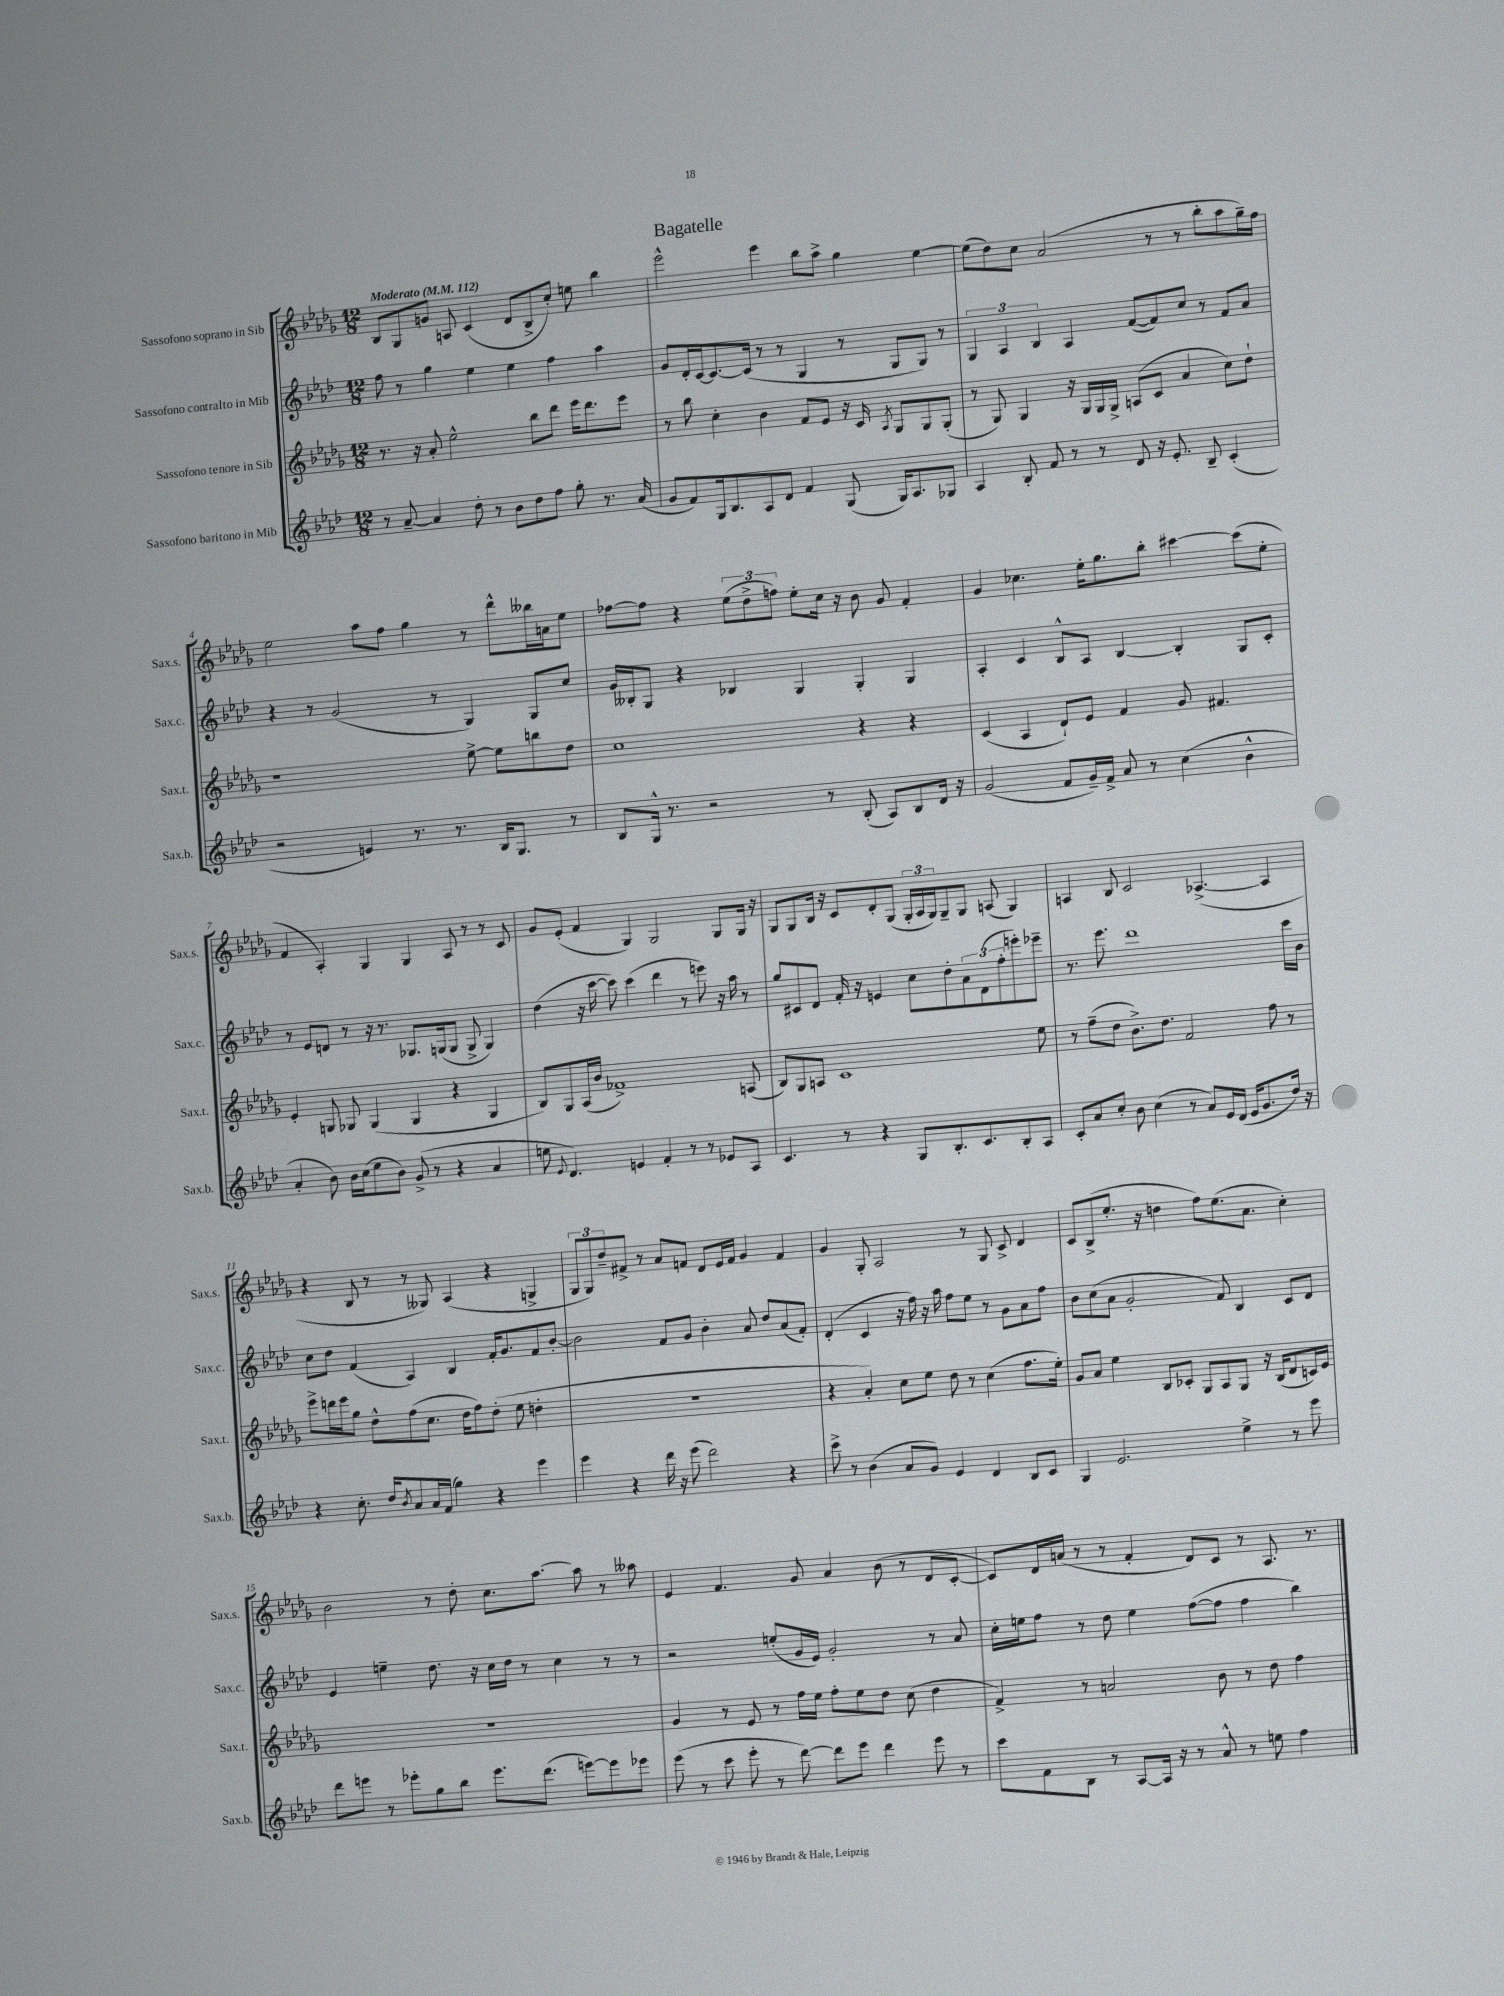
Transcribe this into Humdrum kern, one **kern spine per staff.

**kern	**kern	**kern	**kern
*staff4	*staff3	*staff2	*staff1
*clefG2	*clefG2	*clefG2	*clefG2
*k[b-e-a-d-]	*k[b-e-a-d-g-]	*k[b-e-a-d-]	*k[b-e-a-d-g-]
*M12/8	*M12/8	*M12/8	*M12/8
*MM112	*MM112	*MM112	*MM112
8r	8.r	8ff	8B-
[8a-~	.	8r	8G-
.	16r	.	.
4a-]	8a-'	4gg	8g
.	2ee-^^	.	8A
8dd-'	.	4ee-	(4c
8r	.	.	.
8b-	.	4ee-	8d-
8dd-	8bb-	.	8B-^
8ff	8ddd-	4ff	8cc')
8gg'	16eee-	.	8ee
.	8.ddd-	.	.
8.r	.	4aa-	4bb-
.	8eee-	.	.
(16a-	.	.	.
=	=	=	=
8g	8r	8g	2eee-^^
8f)	8bb-	16d-'	.
.	.	[16c	.
16G	4cc'	8.c_	.
8.B-	.	.	.
.	.	(16c]	.
8A-	4b-	8r	4eee-
8d-	.	8r	.
4f	8f	4G	8bb-
.	8e-	.	8aa-^
(8G	16r	8r	4gg-
.	16c	.	.
.	8qA-	.	.
16G)	8G-	8G	.
8.A-	.	.	.
.	8G-	8G)	[4ee-
8G-	(8G-'	8r	.
=	=	=	=
4A-	8r	6G	(8ee-]
.	8G-)	.	8dd-)
.	.	6A-	.
8B-'	4G-	.	8cc
.	.	6B-	.
8f	.	.	(2a-
8r	16r	4A-	.
.	16G-	.	.
8r	16G-	.	.
.	16G-^	.	.
8d-	(8A	([8f	.
16r	8c	8f])	8r
8.e-'	.	.	.
.	4a-	8cc	8r
8B-~	.	8r	8bb-'
(4c'	8cc)	8f	8aa-
.	8dd-`	8a-	16gg-~)
.	.	.	16ff
=	=	=	=
2r	1r	4r	2ee-
.	.	8r	.
.	.	(2g	.
4e)	.	.	8aa-
.	.	.	8ff
8.r	.	.	4gg-
.	.	8r	.
8.r	.	.	.
.	[8ee-^	4G)	8r
16B-	8ee-]	.	8ddd-^^
8.G	.	.	.
.	8bb	8G	16bb--
.	.	.	16a
8r	8dd-	8cc	8ee-
=	=	=	=
8B-	1cc	16g	[8ff-
.	.	16B--'	.
16G^^	.	8G	8ff-]
8.r	.	.	.
.	.	4r	4r
2r	.	.	.
.	.	4B-	(12ee-
.	.	.	12dd-^
.	.	.	12ff)
.	.	4G	8ee-'
8r	.	.	16cc
.	.	.	16r
(8B-'	4r	4G'	8b-
8A-)	.	.	8g-
8B-	4r	4G	4f'
16d-	.	.	.
16r	.	.	.
=	=	=	=
(2g	(4c	4A-'	4g-
.	4A-	4c	4.cc-
8f	8d-`)	8B-^^	.
16g~)	8e-	8A-	16ee-'
16f^	.	.	8.gg-
8a-	4f	[4B-	.
8r	.	.	8bb-'
(4cc	8g-	4B-']	[4ccc#
.	4.f#	.	.
4b-^^	.	8G	(8ccc#]
.	.	8c'	8ee-'
=	=	=	=
4a-'	4e-'	8r	4f
.	.	8e-	.
8b-)	8G	8d	4A-')
16b-	8G-	8r	.
(16cc	.	.	.
8ee-	(4G-	16r	4G-
.	.	8.r	.
8b-)	.	.	.
(8g^	4G-	8.G-	4G-
8r	.	.	.
.	.	(16G	.
4r	4r	8G	8A-
.	.	8G^	8r
4a-	4G-	4G)	8r
.	.	.	8c
=	=	=	=
8ee	8B-)	(4dd-	8g-
8qqe-	.	.	.
4.d-)	8G-	.	(8e-'
.	(16A-	16r	4f
.	16b-	[16ccc	.
.	1f-^)	8ccc])	.
4e	.	(4ccc	4G-)
4f'	.	4ddd-	2G-
8r	.	8r	.
8r	.	8eee)	.
8e-	.	16r	8G-
.	.	16aa-	.
8A-	(8A	8r	16G-
.	.	.	16r
=	=	=	=
4.c	8B-)	8gg	8G-
.	8G-	8c#	8G-
.	8A	8d-	16B-
.	.	.	16r
8r	1c	16f'	8c
.	.	16r	.
4r	.	4e	8d-'
.	.	.	(8G-
8G	.	8cc	24G-'
.	.	.	24A-
.	.	.	24G-)
8.B-'	.	8dd-'	8G-~
.	.	12a-	8G-
8.c	.	.	.
.	.	(12d-	.
.	.	.	(8A
.	.	12ff'	.
8B-'	.	8eee')	4G-)
8A-	8ee-	8eee-~	.
=	=	=	=
8c'	8r	8.r	4A
8a-	(8ff~	.	.
.	.	8.eee-	.
8cc'	8dd-	.	8B-
8b-	8.b-^)	1ddd-	2c
(4cc	.	.	.
.	8.dd-	.	.
8r	2f	.	.
8a-)	.	.	([4.A-^
16e-	.	.	.
(16d-	.	.	.
16e-	.	.	.
8.g	.	.	.
.	8ff	.	4A-]
16dd-)	8r	16ccc	.
16r	.	16b-	.
=	=	=	=
4r	8eee-^	8cc	4r
.	16ddd	8dd-	.
.	16eee-	.	.
8.cc'	8gg-	(4f	8B-
.	8dd-^^	.	8r
16dd-	.	.	.
8qb-	.	.	.
8a-	(8ff	4A-)	8r
16a-	8.cc	.	8G--)
(16f	.	.	.
4gg)	.	4B-	(4A-
.	16dd-	.	.
.	8ff)	.	.
4r	(8dd-'	16f'	4r
.	.	8.g	.
.	8ee-	.	.
4eee-	4dd'	8f	4G^
.	.	[8b-'	.
=	=	=	=
4eee-	1.r	2b-]	12G-
.	.	.	12G-)
.	.	.	12dd-~
4r	.	.	8f#^
.	.	.	8r
16ddd-	.	8f	8a-
16r	.	.	.
(8eee-	.	8g	8f
2ddd-)	.	4b-'	8d-
.	.	.	16e-
.	.	.	16f
.	.	8a-	4g-
.	.	8dd-	.
4r	.	(8a-	4f
.	.	8f')	.
=	=	=	=
8ccc^	4r	(4d-'	4g-
8r	.	.	.
(4b-	4a-')	4c	8G-'
.	.	.	2A-
8a-	8cc	16r	.
.	.	16ff)	.
8g)	8ee-	16r	.
.	.	16aa-	.
4e-	8dd-	8ff	.
.	8r	8ee-	8r
4d-	(4cc	8r	8G-
.	.	8g	8c^
8B-	8.ff	8a-	4d-
8c	.	8ff	.
.	16ee-')	.	.
=	=	=	=
4G	8g-	8b-	8c
.	8a-	(8cc	(8B-^
2.e-	4ee-	8a-	8.ee-'
.	.	2g'	.
.	.	.	16r
.	8B-	.	4dd
.	8c-'	.	.
.	8G-	.	8ff)
.	8A-	8f)	(8.ee-
4ee-^	8G-	4B-	.
.	.	.	8.a-
.	16r	.	.
.	(16B-	.	.
8r	8d-	8c	4cc')
8eee-	16c)	8d-	.
.	16e-	.	.
=	=	=	=
8ddd-	1.r	4e-	2b-
8eee	.	.	.
8r	.	4ee~	.
8eee-'	.	.	.
8gg	.	8.dd-	8r
8bb-	.	.	8dd-'
.	.	16r	.
8.eee-	.	16cc	8.cc
.	.	16dd-	.
.	.	8r	.
(8.ddd-	.	.	[8.aa-
.	.	4cc	.
[8eee)	.	.	8aa-]
8eee]	.	8r	8r
8eee-	.	8r	8aa--
=	=	=	=
(8eee-	4g-	2r	4e-
8r	.	.	.
8ccc	8r	.	4.f
8eee-'	8e-	.	.
8r	8r	(8ee'	.
[8ddd-)	16ff	16g	8g-
.	16ee-	16e-)	.
8ddd-]	8ff'	2g'	4a-
8eee-	8ee-	.	.
4ddd-	8dd-	.	(8b-
.	(8cc	.	8r
8eee-	4dd-	8r	8d-
8r	.	8a-	[8c'
=	=	=	=
8ccc	4f^)	16cc'	8c])
.	.	16ee	.
8f	.	8ff	16d-
.	.	.	(16a
8B-	8r	8r	8r
8r	2a	8dd-	8r
[8A-	.	4ee	4f'
16A-]	.	.	.
16r	.	.	.
8r	.	([8ff	8d-)
8a-^^	8b-	8ff]	8c
8r	8r	4ff	8r
8ee	8dd-	.	8.A-
4ff	4ff	4bb-)	.
.	.	.	8.r
==	==	==	==
*-	*-	*-	*-
